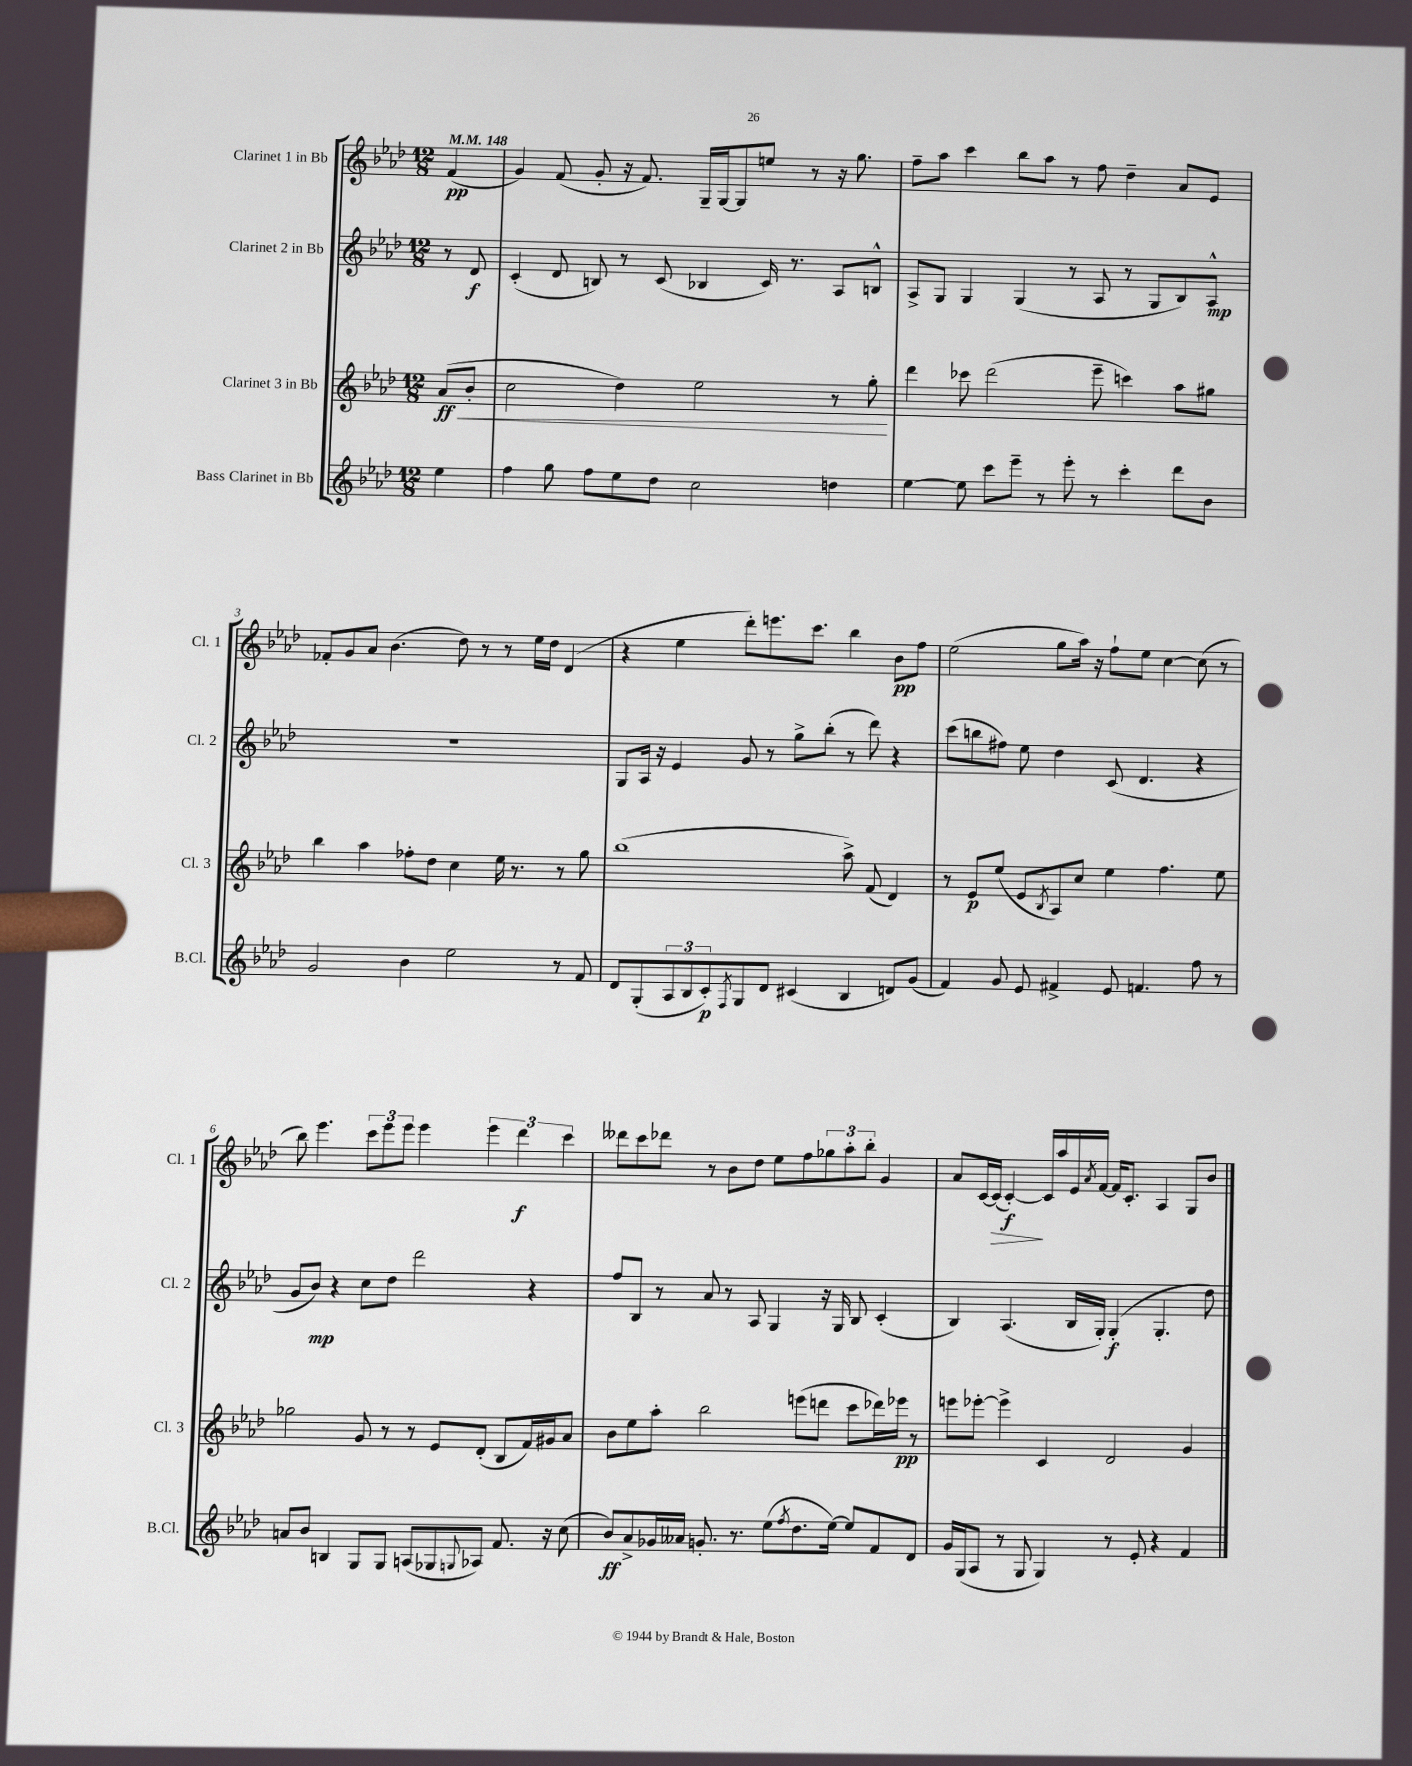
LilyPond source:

<<
\new StaffGroup <<
\new Staff = "s0" \with { instrumentName = "Clarinet 1 in Bb" shortInstrumentName = "Cl. 1" } {
    \clef treble \key aes \major \numericTimeSignature \time 12/8 \partial 4 \tempo 4 = 148
    f'4\pp( |
    g'4) f'8( g'8-. r16 f'8.) g16-- g16~ g8 e''8 r8 r16 g''8. |
    f''8-- aes''8 c'''4 bes''8 aes''8 r8 f''8 des''4-- aes'8 ees'8 |
    fes'8-. g'8 aes'8 bes'4.( des''8) r8 r8 ees''16 des''16 des'4( |
    r4 ees''4 des'''8-.) e'''8. c'''8. bes''4 bes'8\pp f''8 |
    ees''2( g''8 aes''16) r16 f''8-! ees''8 c''4~ c''8( r8 |
    bes''8) ees'''4. \tuplet 3/2 { c'''8 ees'''8 ees'''8 } ees'''4 \tuplet 3/2 { ees'''4 des'''4\f c'''4 } |
    deses'''8 c'''8 des'''8 r8 bes'8 des''8 ees''8 f''8 \tuplet 3/2 { ges''8 aes''8-. bes''8-. } g'4 |
    aes'8 c'16~ c'16\>( c'4~-.\f\!) c'16 aes''16 ees'16 \acciaccatura { aes'8 } f'16~ f'16 c'8.-. aes4 g8 bes'8 \bar "|." |
}
\new Staff = "s1" \with { instrumentName = "Clarinet 2 in Bb" shortInstrumentName = "Cl. 2" } {
    \clef treble \key aes \major \numericTimeSignature \time 12/8 \partial 4
    r8 des'8\f |
    c'4-.( des'8 b8) r8 c'8( bes4 c'16) r8. aes8 b8-^ |
    aes8-> g8 g4 g4( r8 aes8 r8 g8 bes8) aes8-^\mp |
    R1. |
    g8 aes16 r16 ees'4 g'8 r8 g''8-> bes''8-.( r8 des'''8) r4 |
    c'''8( b''8 fis''8) ees''8 des''4 c'8( des'4. r4 |
    g'8 bes'8\mp) r4 c''8 des''8 des'''2 r4 |
    f''8 bes8 r8 aes'8 r8 aes8 g4 r16 g16 bes8 c'4-.( |
    bes4) aes4.( bes16 g16-.) g4-.\f( g4.-. des''8) \bar "|." |
}
\new Staff = "s2" \with { instrumentName = "Clarinet 3 in Bb" shortInstrumentName = "Cl. 3" } {
    \clef treble \key aes \major \numericTimeSignature \time 12/8 \partial 4
    aes'8\ff\<( bes'8-. |
    c''2 des''4) ees''2 r8 g''8-.\! |
    des'''4 ces'''8 des'''2( ees'''8-- c'''4) aes''8 gis''8 |
    bes''4 aes''4 fes''8-. des''8 c''4 ees''16 r8. r8 g''8 |
    bes''1( aes''8->) f'8( des'4) |
    r8 ees'8\p ees''8( ees'8 \acciaccatura { bes8 } aes8) c''8 ees''4 f''4. ees''8 |
    ges''2 g'8 r8 r8 ees'8 des'8-.( bes8 f'16) gis'16 aes'8 |
    bes'8 ees''8 aes''8-. bes''2 e'''8( d'''8 c'''8 des'''16) ees'''16\pp r8 |
    e'''8 ees'''8~-. ees'''4-> c'4 des'2 g'4 \bar "|." |
}
\new Staff = "s3" \with { instrumentName = "Bass Clarinet in Bb" shortInstrumentName = "B.Cl." } {
    \clef treble \key aes \major \numericTimeSignature \time 12/8 \partial 4
    ees''4 |
    f''4 g''8 f''8 ees''8 des''8 c''2 d''4 |
    ees''4~ ees''8 c'''8 ees'''8-- r8 ees'''8-. r8 c'''4-. des'''8 bes'8 |
    g'2 bes'4 ees''2 r8 f'8 |
    des'8 g8-.( \tuplet 3/2 { aes8 bes8 c'8-.\p) } \acciaccatura { f8 } g8 des'8 cis'4( bes4 d'8) g'8( |
    f'4) g'8 ees'8 fis'4-> ees'8 f'4. f''8 r8 |
    a'8 bes'8 b4 g8 g8 a8( ges8 \appoggiatura { g8 } aes8) f'8. r16 c''8( |
    bes'8\ff) aes'8-> ges'16 aeses'16 g'8.-. r8. ees''8( \acciaccatura { f''8 } des''8. ees''16~) ees''8 f'8 des'8 |
    g'16 g16( aes8 r8 g8 g4) r8 ees'8-. r4 f'4 \bar "|." |
}
>>
>>
